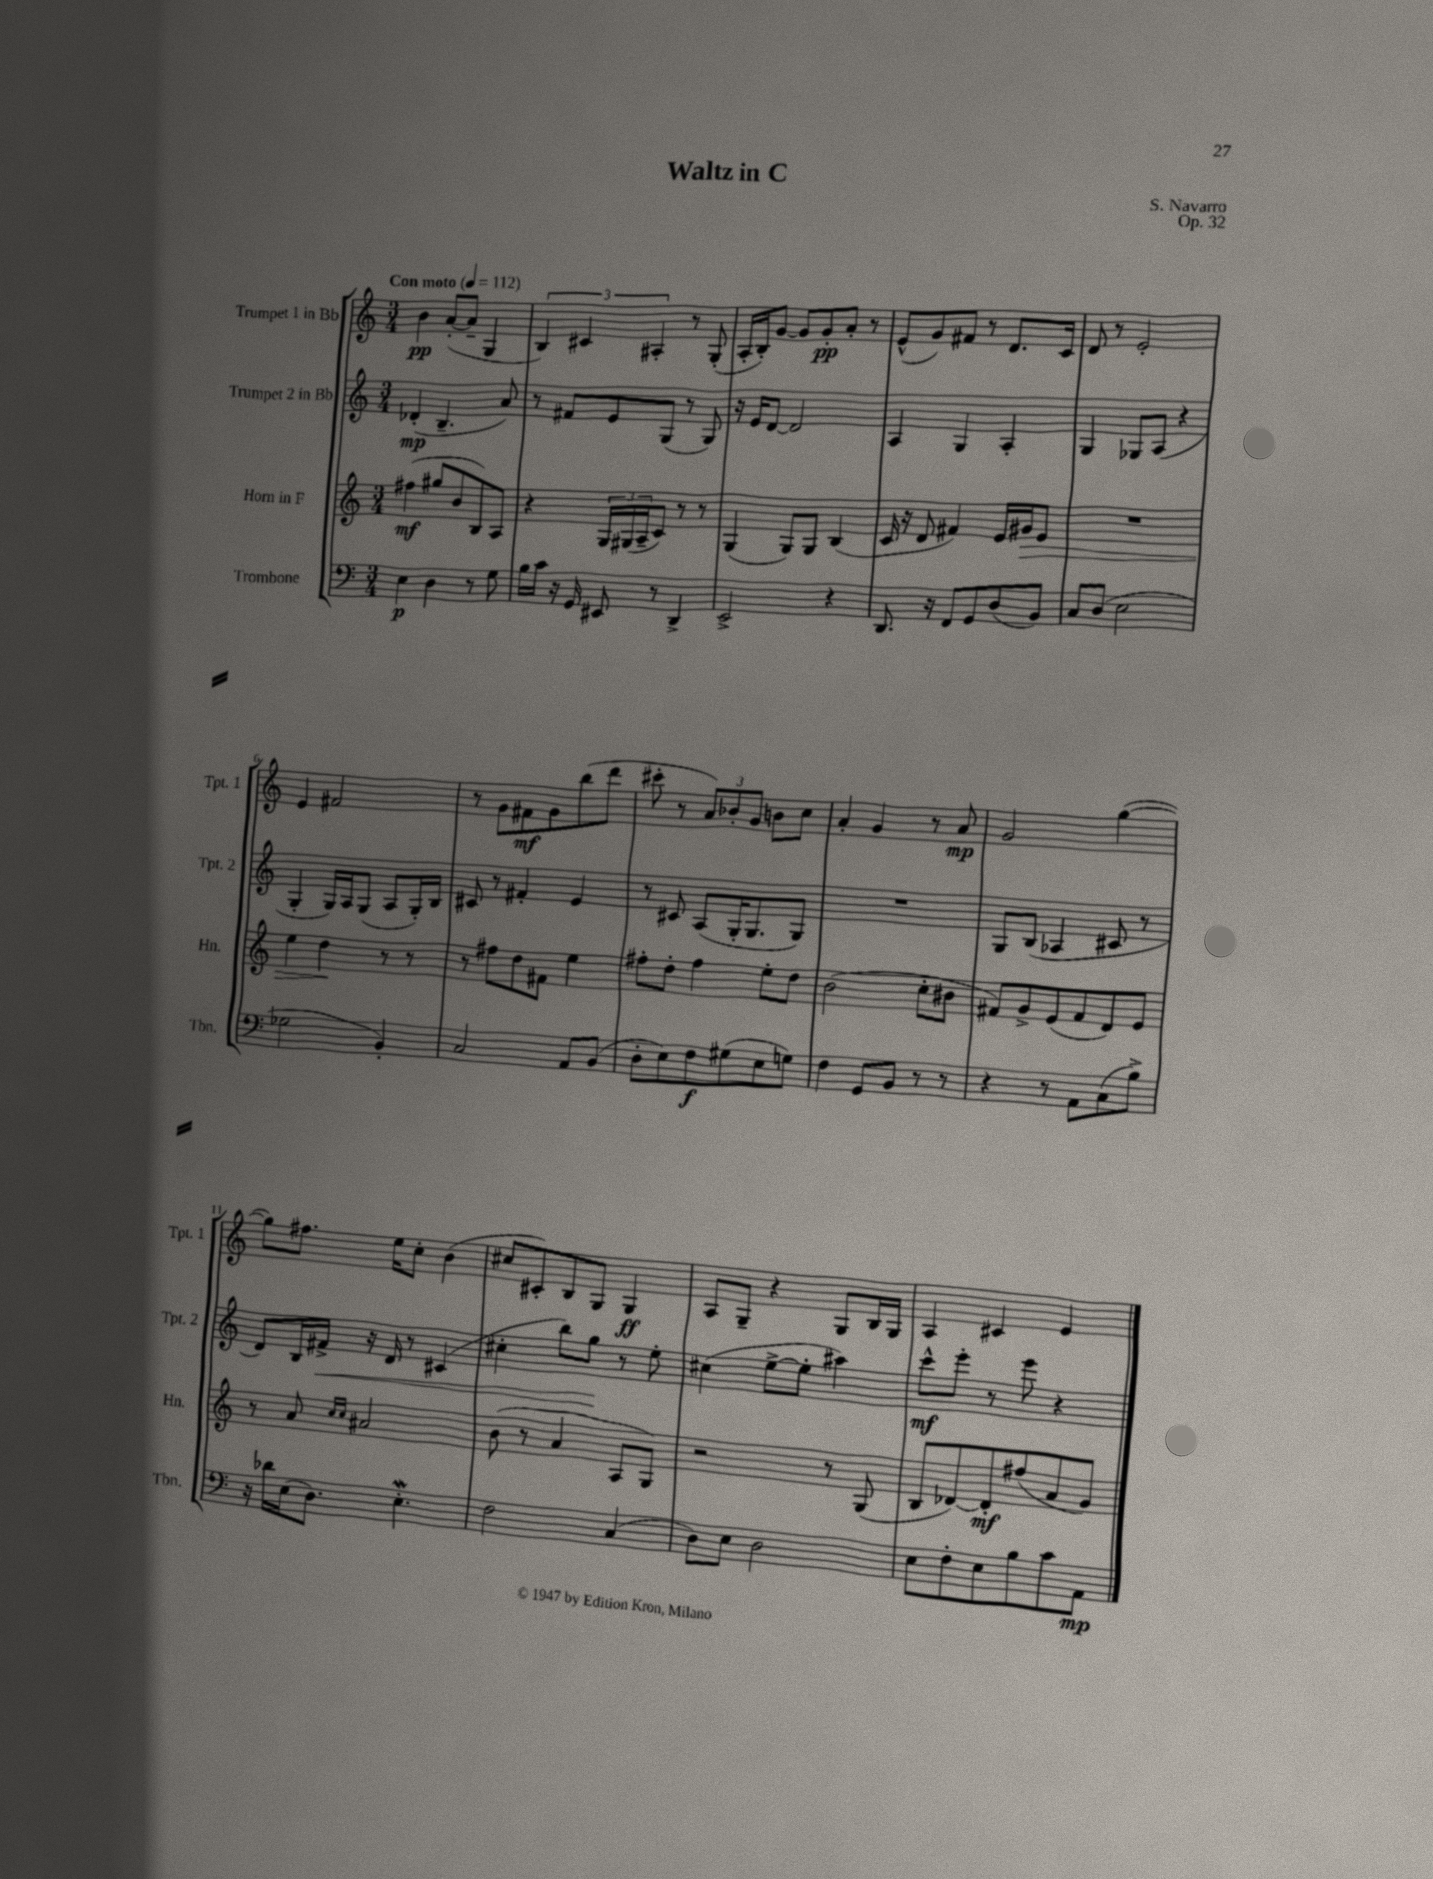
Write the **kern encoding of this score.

**kern	**dynam	**kern	**dynam	**kern	**dynam	**kern	**dynam
*part4	*part4	*part3	*part3	*part2	*part2	*part1	*part1
*staff4	*staff4	*staff3	*staff3	*staff2	*staff2	*staff1	*staff1
*I"Trombone	*	*I"Horn in F	*	*I"Trumpet 2 in Bb	*	*I"Trumpet 1 in Bb	*
*I'Tbn.	*	*I'Hn.	*	*I'Tpt. 2	*	*I'Tpt. 1	*
*clefF4	*	*clefG2	*	*clefG2	*	*clefG2	*
*k[]	*	*k[]	*	*k[]	*	*k[]	*
*M3/4	*	*M3/4	*	*M3/4	*	*M3/4	*
*MM112	*	*MM112	*	*MM112	*	*MM112	*
=1	=1	=1	=1	=1	=1	=1	=1
!	!	!	!	!	!	!LO:TX:a:B:t=Con moto	!
4E\	p	(4ff#X\	mf	(4d-X'/	mp	4b\	pp
4D\	.	8gg#X/L	.	4.B~/	.	([8a'/L	.
.	.	8b/	.	.	.	8a~/J]	.
8r	.	8B/)	.	.	.	4G/	.
8G\	.	8A/J	.	8a/)	.	.	.
=2	=2	=2	=2	=2	=2	=2	=2
16B\LL	.	4r	.	8r	.	6B/)	.
16c\JJ	.	.	.	.	.	.	.
16r	.	.	.	8f#X/L	.	.	.
.	.	.	.	.	.	6c#X/	.
16GG/	.	.	.	.	.	.	.
8EE#X/	.	24G/LL	.	8e/	.	.	.
.	.	(24G#X/	.	.	.	.	.
.	.	24A~/J	.	.	.	6A#X'/	.
8r	.	8c/J)	.	(8G/J	.	.	.
4DD^/	.	8r	.	8r	.	8r	.
.	.	8r	.	8G/)	.	(8G'/	.
=3	=3	=3	=3	=3	=3	=3	=3
2EE^/	.	(4G/	.	16r	.	16A'/LL	.
.	.	.	.	16e/KL	.	16B'/J)	.
.	.	.	.	[8d/J	.	[8g/J	.
.	.	8G/L)	.	2d/]	.	8g/L]	.
.	.	8G/J	.	.	.	8g'/	pp
4r	.	(4B/	.	.	.	8a'/J	.
.	.	.	.	.	.	8r	.
=4	=4	=4	=4	=4	=4	=4	=4
8.DD/	.	16c/	.	4A/	.	(8e^^/L	.
.	.	16r	.	.	.	.	.
.	.	8d/	.	.	.	8g/)	.
16r	.	.	.	.	.	.	.
8FF/L	.	4f#X/)	.	4G/	.	8f#X/J	.
8GG/	.	.	.	.	.	8r	.
(8D/	.	16e/LL	.	4A'/	.	8.d/L	.
!	!	!	!LO:HP:b	!	!	!	!
.	.	16g#X/J	>	.	.	.	.
8BB/J)	.	8e/J	.	.	.	.	.
.	.	.	.	.	.	16c/Jk	.
=5	=5	=5	=5	=5	=5	=5	=5
8C/L	.	2.r	.	4G/	.	8d/	.
(8D/J	.	.	.	.	.	8r	.
2E\	.	.	.	8G-X/L	.	2e'/	.
.	.	.	.	(8A/J	.	.	.
.	.	.	.	4r	.	.	.
!!LO:LB:g=z
=6	=6	=6	=6	=6	=6	=6	=6
2G-X\	.	4ee\	.	4G'/	.	4e/	.
.	.	4dd\	.	16G/LL)	.	2f#X/	.
.	.	.	.	16A/J	.	.	.
.	.	.	.	(8G/J	.	.	.
4BB'/)	.	8r	]	8A/L	.	.	.
.	.	8r	.	16G'/L)	.	.	.
.	.	.	.	16B/JJ	.	.	.
=7	=7	=7	=7	=7	=7	=7	=7
2C/	.	8r	.	8c#X/	.	8r	.
.	.	8ff#X\L	.	8r	.	8g\L	.
.	.	8dd\	.	4f#X'/	.	8f#X\	mf
.	.	8f#X\J	.	.	.	8g\	.
8AA/L	.	4ee\	.	4e/	.	(8bb\	.
(8BB/J	.	.	.	.	.	8ddd\J	.
=8	=8	=8	=8	=8	=8	=8	=8
8D'\L	.	8ff#X'\L	.	8r	.	8ccc#X'\	.
8E\)	.	8dd'\J	.	8c#X/	.	8r	.
8F\	f	4ff#\	.	(8A/L	.	12a/L)	.
.	.	.	.	.	.	12b-X'/	.
(8G#X\	.	.	.	16G'/K	.	.	.
.	.	.	.	.	.	12g/J	.
.	.	.	.	8.G/	.	.	.
8E\	.	8ee'\L	.	.	.	8bn\L	.
8Gn\J)	.	8dd\J	.	8G/J)	.	8cc\J	.
=9	=9	=9	=9	=9	=9	=9	=9
4F\	.	(2b\	.	2.r	.	4a'/	.
8GG/L	.	.	.	.	.	4g/	.
8BB/J	.	.	.	.	.	.	.
8r	.	8cc'\L	.	.	.	8r	.
8r	.	8b#X\J	.	.	.	8a/	mp
=10	=10	=10	=10	=10	=10	=10	=10
4r	.	8f#X/L)	.	8G/L	.	2g/	.
.	.	8g^/	.	(8B/J	.	.	.
8r	.	(8e/	.	4A-X/	.	.	.
8AA\L	.	8f#/	.	.	.	.	.
(8C\	.	8d/)	.	8c#X/	.	([4gg\	.
8B^\J)	.	8e/J	.	8r	.	.	.
!!LO:LB:g=z
=11	=11	=11	=11	=11	=11	=11	=11
16r	.	8r	.	8d/L)	.	8gg\L])	.
16d-X\LL	.	.	.	.	.	.	.
(16E\J	.	8a/	.	16B/L	.	8.ff#X\J	.
!	!	!	!	!	!LO:HP:b	!	!
8.D\J)	.	.	.	16f#X^/JJ	<	.	.
.	.	16qqcc/LL	.	.	.	.	.
.	.	16qqcc/JJ	.	.	.	.	.
.	.	2a#X/	.	16r	.	.	.
.	.	.	.	16d/	.	16ee\KL	.
4.EW'\	.	.	.	8r	.	8cc'\J	.
.	.	.	.	(4c#X/	.	(4b\	.
=12	=12	=12	=12	=12	=12	=12	=12
2F\	.	(8b\	.	4cc#X'\	.	8cc#X/L	.
.	.	8r	.	.	.	8c#X'/)	.
.	.	4a/	.	8bb\L)	.	8B/	.
.	.	.	.	8gg\J	.	8G/J	.
(4C/	.	8A/L	.	8r	[	4G/	ff
.	.	8G/J)	.	8ee'\	.	.	.
=13	=13	=13	=13	=13	=13	=13	=13
8D\L)	.	2r	.	(4cc#X\	.	8A/L	.
8E\J	.	.	.	.	.	8G~/J	.
2D\	.	.	.	[8ee^\L	.	4r	.
.	.	.	.	8ee'\J]	.	.	.
.	.	8r	.	4aa#X\)	.	8G/L	.
.	.	(8G/	.	.	.	16B/L	.
.	.	.	.	.	.	16G/JJ	.
=14	=14	=14	=14	=14	=14	=14	=14
8E\L	.	8B/L	.	8ccc^^\L	mf	4A/	.
8F'\	.	[8d-X/)	.	8eee'\J	.	.	.
8E\	.	8d-'/]	mf	8r	.	4c#X/	.
8B\	.	(8ff#X/	.	8eee\	.	.	.
8c\	.	8a/	.	4r	.	4e/	.
8AA\J	mp	8g/J)	.	.	.	.	.
==	==	==	==	==	==	==	==
*-	*-	*-	*-	*-	*-	*-	*-
